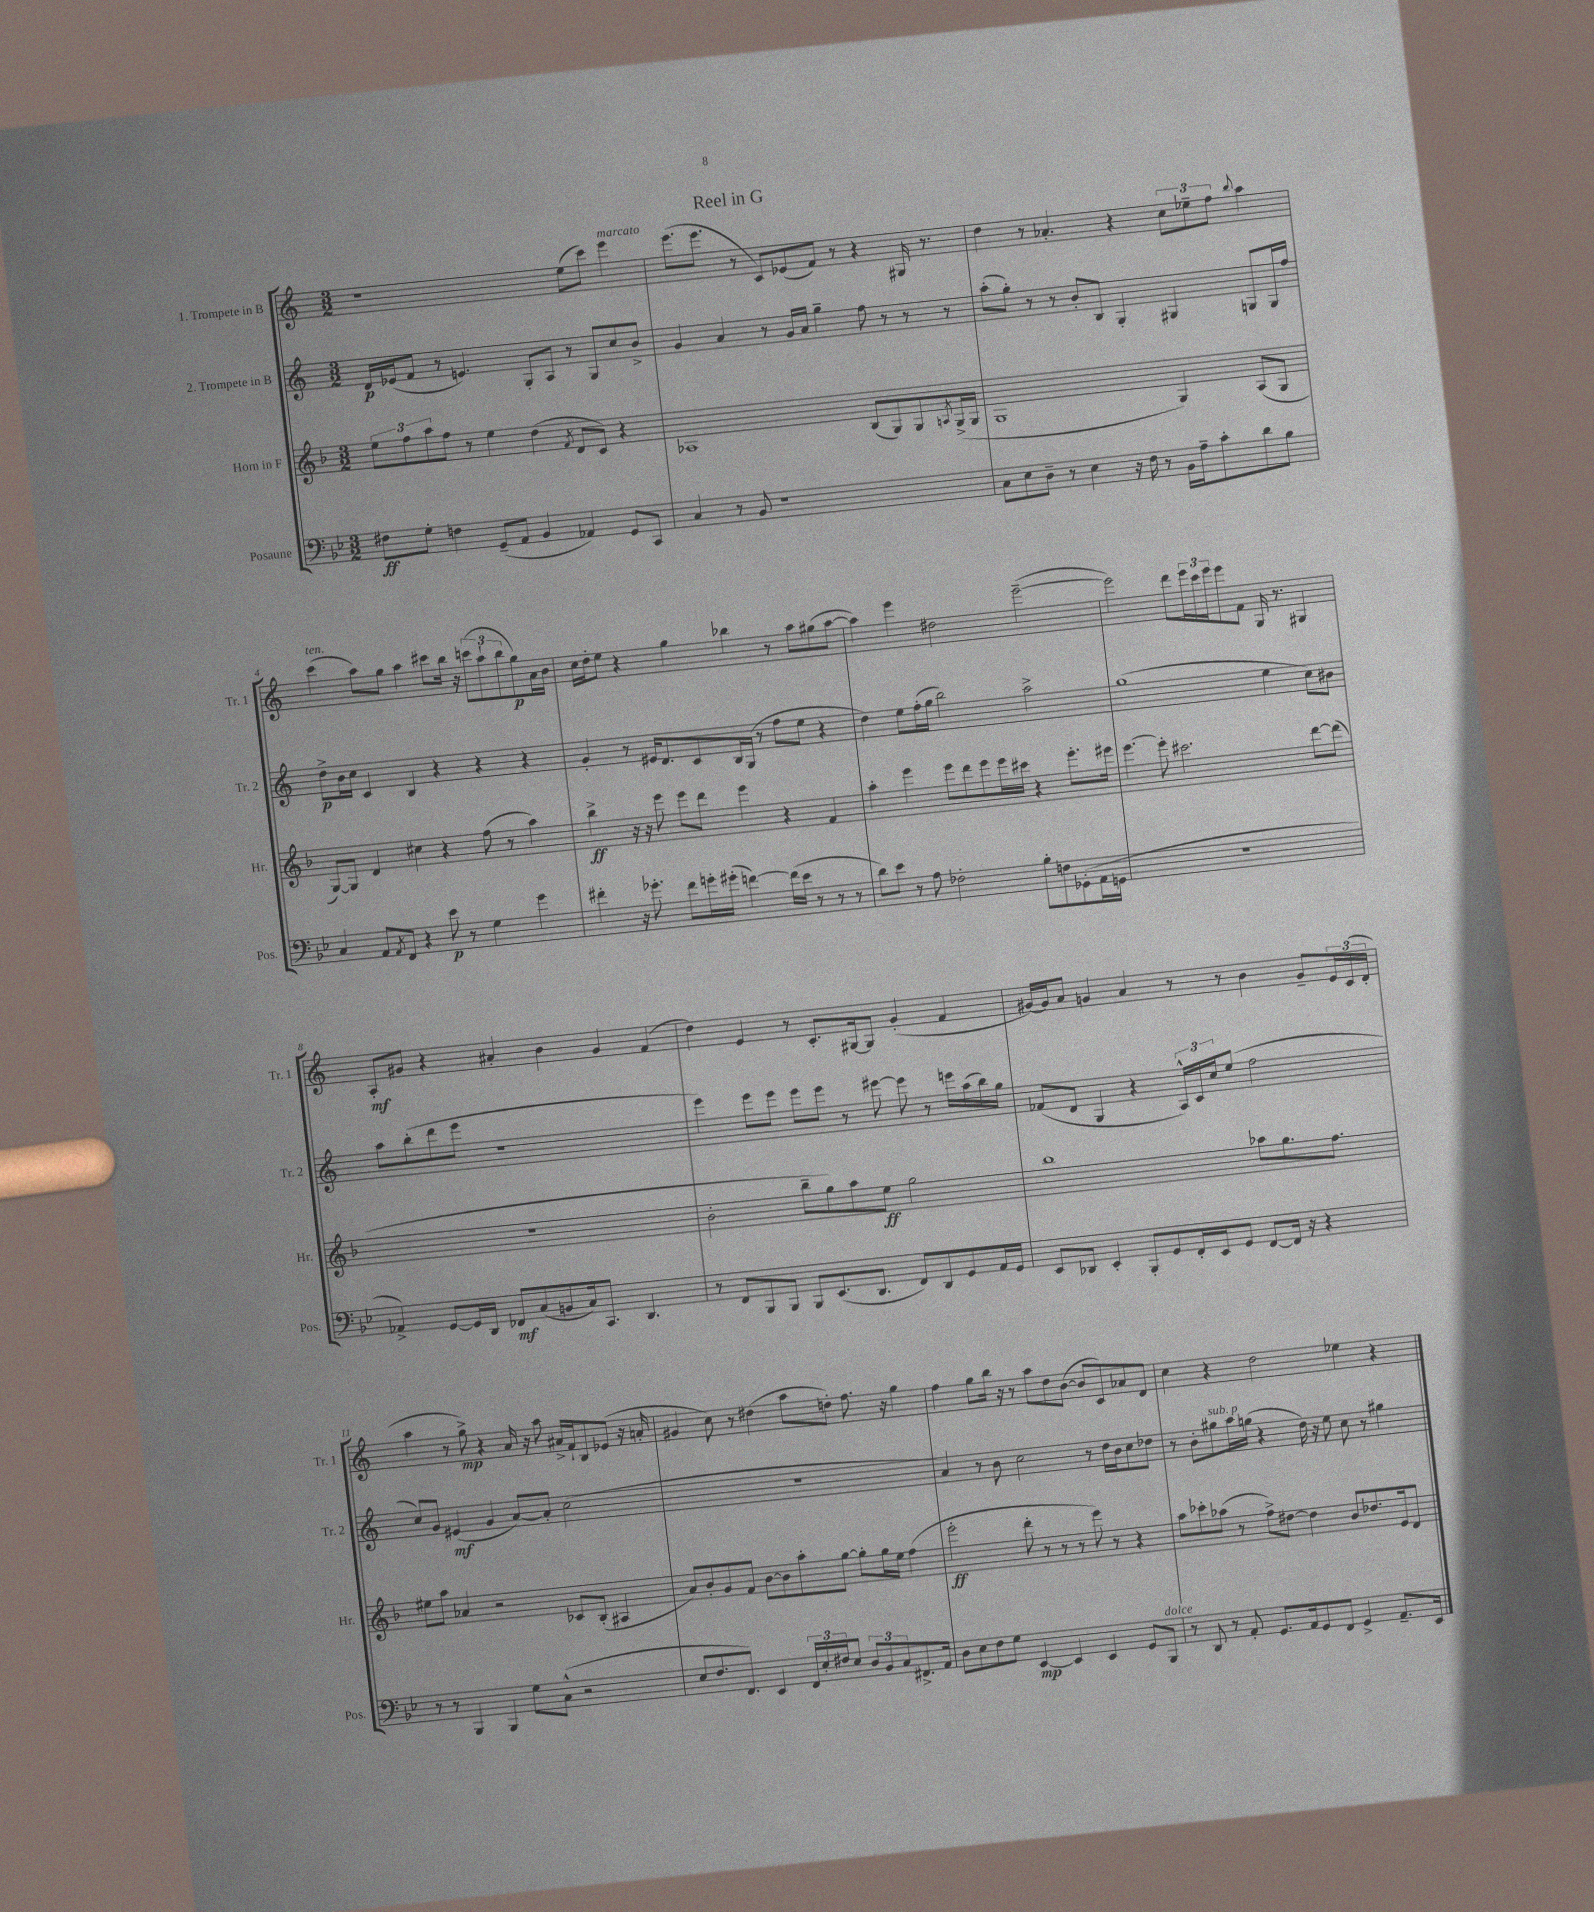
\header { title = "Reel in G" }
<<
\new StaffGroup <<
\new Staff = "s0" \with { instrumentName = "1. Trompete in B" shortInstrumentName = "Tr. 1" } {
    \clef treble \key c \major \numericTimeSignature \time 3/2
    r1 e''8( c'''8) e'''4^\markup { \italic "marcato" } |
    e'''8.( e'''8. r8 c'8) ees'8( f'8) r8 r4 gis16 r8. |
    d''4 r8 aes'4.-. r4 \tuplet 3/2 { c''8 ees''8-- f''8 } \appoggiatura { b''8 } a''4 |
    c'''4^\markup { \italic "ten." }( a''8) g''8 a''4 cis'''8 b''16 r16 \tuplet 3/2 { c'''8( a''8-! b''8 } g''8\p) a'16 b'16 |
    c''16 d''16-. e''8 r4 g''4 bes''4 r8 a''8 gis''8( a''8~ |
    a''4) e'''4 dis''2 e'''2~--( |
    e'''2) d'''8 \tuplet 3/2 { e'''16 c'''16 e'''16 } e'''8 f'8 g16 r8. gis4 |
    a8-.\mf gis'8 r4 ais'4-. b'4 gis'4 f'4( |
    d''4) e'4 r8 c'8.-. gis16~ gis8 g'4-.( f'4 |
    gis'16~) gis'16 a'8 g'4 a'4 r8 r8 b'4 g'8-- \tuplet 3/2 { e'16 c'16( d'16-. } |
    a''4 r8 g''8->\mp) r4 a'16 r16 a''8 ais'16-> f'16-! b8 ees'8( r16 a'16-. |
    gis'4 c''8) r8 dis''4( a''8 d''8-.) f''8. r16 g''4 |
    f''4 g''8 b''16 r16 r8 a''8 d''8 b'8~( b'8 c'8) aes'8 d'8 |
    c''4 r4 d''2 ees''4 r4 \bar "|." |
}
\new Staff = "s1" \with { instrumentName = "2. Trompete in B" shortInstrumentName = "Tr. 2" } {
    \clef treble \key c \major \numericTimeSignature \time 3/2
    d'16\p ees'16( f'8 r8 e'4.) g8-. a8 r8 g8 c''8 b'8-> |
    g'4 a'4 r8 g'16 a'16 g''4-- f''8 r8 r8 r8 |
    a''8-.( g''8-.) r8 r8 b'8-. b8 g4-. gis4 g8 g16 f''16 |
    d''8->\p b'16 c''16 c'4 b4 r4 r4 r4 |
    g'4-. r8 eis'16 d'8. c'8 b16 g16( r8 f''8 e''8 r4 |
    d''4) e''8 f''16-.( g''16 b''2) a''2-> |
    g''1( e''4 c''8) bis'8 |
    a''8 b''8-.( d'''8 e'''8 r1 |
    e'''4) e'''8 e'''8 e'''8 e'''8 r8 eis'''8~ eis'''8 r8 e'''16 a''16( b''16) g''16 |
    fes'8( d'8 g4 r4 \tuplet 3/2 { a16-^) c'16 c''16 } e''8( f''2 |
    c''8) g'8 eis'4\mf( g'4 a'8~) a'8-. c''2( |
    R1. |
    a'4) r8 b'8 c''2 r8 d''16 b'16 c''8 des''8 |
    r8 b'8-. gis''8^\markup { \italic "sub. p" } a''16 g''16( r4 d''16) r16 e''8 c''8 r8 gis''4 \bar "|." |
}
\new Staff = "s2" \with { instrumentName = "Horn in F" shortInstrumentName = "Hr." } {
    \clef treble \key f \major \numericTimeSignature \time 3/2
    \tuplet 3/2 { e''8 f''8 a''8 } f''8 r8 e''4 d''4( \acciaccatura { f'8 } d'8 c'8) r4 |
    aes1 bes8( g8) g8 \acciaccatura { a8 } g16->( g16 |
    g1 g4) a8( g8 |
    g8~) g8 d'4 cis''4 r4 f''8( r8 a''4) |
    bes''4->\ff r16 r16 e'''8 e'''8 d'''8 e'''4 r4 f'4 |
    a''4-. e'''4 e'''8 d'''8 e'''8 e'''16 cis'''16 r4 e'''8.-. eis'''16 |
    e'''4.~ e'''8-. cis'''2. d'''8~ d'''8( |
    R1. |
    bes'2-. bes''8-- g''8) a''8 e''8\ff g''2 |
    bes''1 aes''8 g''8. f''8. |
    eis''8 a''8 aes'4 r2 ces'8 bes8-.( ais4 |
    a'8) bes'8-. g'8 f'8 bes'8~ bes'8 a''8-. g''8~ g''8-. g''16 e''16 f''4( |
    e'''2-.\ff d'''8-. r8 r8 r8 e'''8) r8 r4 |
    a''8 ces'''8-. aes''8( r8 f''8->) dis''8~ dis''4 bes'8 des''8. e'16 d'8 \bar "|." |
}
\new Staff = "s3" \with { instrumentName = "Posaune" shortInstrumentName = "Pos." } {
    \clef bass \key bes \major \numericTimeSignature \time 3/2
    fis8\ff g8-. f4 g,8--( a,8 bes,4 aes,4) g,8 c,8 |
    c4 r8 bes,8 r1 |
    c8 ees8 d8-- r8 ees4 r16 f16 r8 bes,16 a16-- c'8-. d'8 bes8 |
    c4 a,8 \acciaccatura { a,8 } f,8 r4 ees'8\p r8 g4 g'4 |
    fis'4-. r16 ges'8.-. fis'8 g'16-. gis'16-.( f'4~) f'16( ees'16 r8 r8 r8 |
    d'8) ees'8 r8 a8 fes2-. bes8-. f8 ges,8-.( a,16 g,16 |
    R1. |
    aes,4->) g,8~ g,16 d,16 fes,8\mf c8( b,8 c16) c,8. d,4. |
    r8 f,8 bes,,8 bes,,8 bes,,8 ees,8.( d,8. f,8) d,8 g,8 a,16 g,16 |
    ees,8 des,8 ees,4-. bes,,8-. g,8 f,16-. ees,16 g,8 f,8~ f,16 r16 r4 |
    r8 r8 bes,,4 bes,,4 g8 c8-^( r2 |
    ees8 f8. f,8.) ees,4 \tuplet 3/2 { f,16 ees16-. fis16 } ees8 \tuplet 3/2 { d8 bes,8 c8 } fis,8.-> a,16 |
    d8 ees8 f8 g8 ees,4~\mp ees,4 ees,4 g,8 bes,,8^\markup { \italic "dolce" } |
    r8 d,8 r8 a,8-. g,8. a,16 g,8 f,8 g,4-> a,8.-- ees,16 \bar "|." |
}
>>
>>
